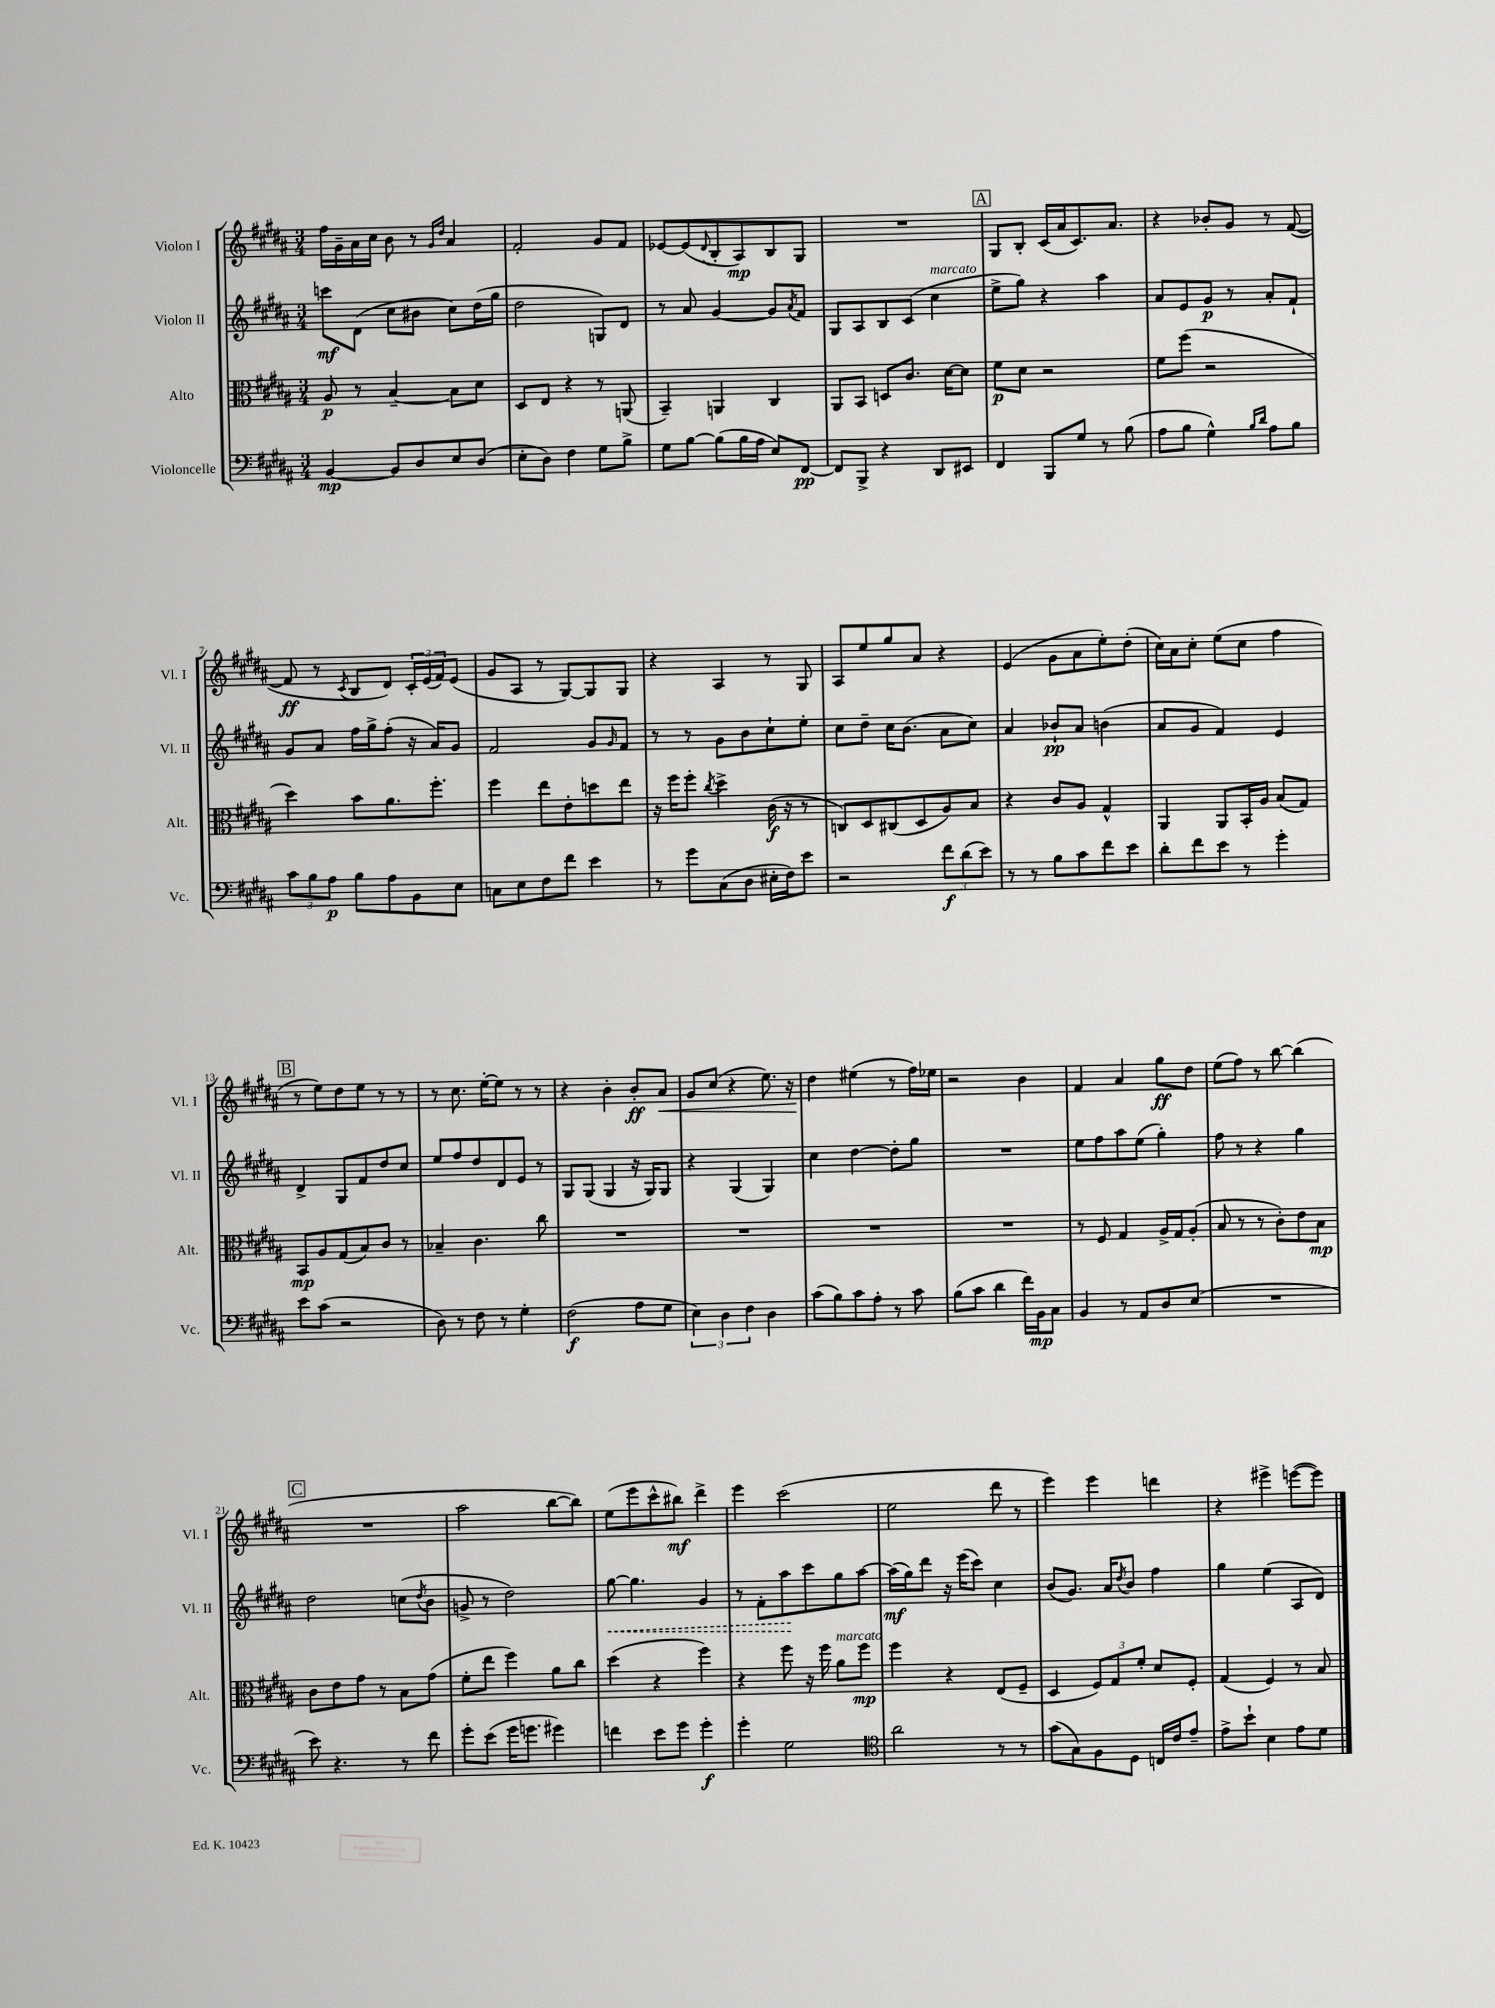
<<
\new StaffGroup <<
\new Staff = "s0" \with { instrumentName = "Violon I" shortInstrumentName = "Vl. I" } {
    \clef treble \key b \major \numericTimeSignature \time 3/4
    fis''16 gis'16-- ais'16 cis''16 b'8 r8 \grace { gis'16 dis''16 } ais'4 |
    fis'2-. gis'8 fis'8 |
    ees'8~ ees'8( \appoggiatura { dis'8 } b8-. ais8\mp) b8 gis8 |
    R2. |
    \mark \markup { \box "A" } gis8 b8-. cis'16( ais'16 cis'8.) ais'8. |
    r4 bes'8-. gis'8 r8 fis'8~( |
    fis'8\ff r8 \acciaccatura { cis'8 } b8 dis'8) \tuplet 3/2 { cis'16-. e'16( fis'16) } e'8( |
    gis'8 ais8 r8 gis8~) gis8 gis8 |
    r4 ais4 r8 gis8 |
    ais8 e''8 gis''8 ais'8 r4 |
    e'4( gis'8 ais'8 e''8-.) dis''8-.( |
    cis''16) ais'16 cis''8-. e''8( cis''8 fis''4 |
    \mark \markup { \box "B" } r8 e''8) dis''8 e''8 r8 r8 |
    r8 cis''8. e''16~-. e''8 r8 r8 |
    r4 b'4-. b'8-.\ff ais'8\< |
    gis'8 cis''8( r4 e''8.) r16 |
    dis''4\! eis''4( r8 fis''16) ees''16 |
    r2 b'4 |
    fis'4 ais'4 gis''8\ff dis''8 |
    e''8( fis''8) r8 b''8~ b''4( |
    \mark \markup { \box "C" } R2. |
    ais''2 b''8~ b''8) |
    e''8( e'''8 cis'''8-^ bis''8\mf) dis'''4-> |
    e'''4 cis'''2( |
    e''2 dis'''8 r8 |
    e'''4) e'''4 d'''4 |
    r4 eis'''4-> e'''8~( e'''8) \bar "|." |
}
\new Staff = "s1" \with { instrumentName = "Violon II" shortInstrumentName = "Vl. II" } {
    \clef treble \key b \major \numericTimeSignature \time 3/4
    c'''8\mf dis'8( cis''8 bis'8 cis''8) dis''16( gis''16 |
    dis''2 g8) dis'8 |
    r8 ais'8 gis'4~ gis'8 \acciaccatura { ais'8 } fis'8 |
    gis8 ais8 b8 cis'8( cis''4^\markup { \italic "marcato" } |
    \mark \markup { \box "A" } e''8-> gis''8) r4 ais''4 |
    ais'8 e'8 gis'8\p r8 ais'8-. fis'8-! |
    gis'8 ais'8 fis''16 gis''16-> fis''8-.( r16 ais'16) gis'8 |
    fis'2 gis'8 \grace { gis'16 } fis'8 |
    r8 r8 gis'8 b'8 cis''8-! e''8-. |
    cis''8 dis''8-- cis''16 b'8.( ais'8 cis''8) |
    ais'4 bes'8-!\pp ais'8 b'4( |
    ais'8 gis'8 fis'4) e'4 |
    \mark \markup { \box "B" } dis'4-> gis8 fis'8 dis''8 cis''8 |
    e''8 fis''8 dis''8 dis'8 e'8 r8 |
    gis8 gis8( gis4 r16 gis16) gis8 |
    r4 gis4( gis4) |
    cis''4 dis''4~ dis''8-. gis''8 |
    R2. |
    e''8 fis''8 ais''8 e''8( gis''4-.) |
    fis''8 r8 r4 gis''4 |
    \mark \markup { \box "C" } dis''2 c''8( \acciaccatura { dis''8 } b'8 |
    g'8-> r8 dis''2) |
    \once \override Hairpin.style = #'dashed-line gis''8~\< gis''4. gis'4 |
    r8 fis'8-. ais''8\! cis'''8 gis''8 ais''8~ |
    ais''16\mf( gis''16) dis'''8 r16 e'''16( cis'''8) cis''4 |
    b'8( gis'8.) ais'16 \acciaccatura { dis''8 } b'8 fis''4 |
    gis''4 e''4( ais8 dis'8) \bar "|." |
}
\new Staff = "s2" \with { instrumentName = "Alto" shortInstrumentName = "Alt." } {
    \clef alto \key b \major \numericTimeSignature \time 3/4
    ais8\p r8 b4~-- b8 dis'8 |
    dis8 e8 r4 r8 a,8( |
    b,4--) a,4 cis4 |
    ais,8 b,8 d8 cis'8. dis'16~ dis'8 |
    \mark \markup { \box "A" } fis'8\p dis'8 r2 |
    fis'8 fis''8( r2 |
    dis''4) b'8 ais'8. fis''8.-. |
    fis''4 e''8 e'8-. d''8 e''8 |
    r16 fis''16 fis''8-. \acciaccatura { cis''8 } dis''4-> cis'16\f( r16 r8 |
    c8) dis8 cis8( dis8 ais8) b8 |
    r4 cis'8 ais8 gis4-^ |
    ais,4 ais,8 b,16-. ais16 b8( gis8) |
    \mark \markup { \box "B" } b,8\mp ais8 gis8( b8) cis'8 r8 |
    bes4-- cis'4. cis''8 |
    R2. |
    R2. |
    R2. |
    R2. |
    r8 fis8 gis4 ais16-> gis16 ais8-.( |
    b8 r8 r8 cis'8-.) e'8 b8\mp |
    \mark \markup { \box "C" } cis'8 e'8 gis'8 r8 b8 gis'8( |
    fis'8-. e''8 fis''4) ais'8 cis''8 |
    dis''4( r4 fis''4) |
    r4 fis''8 r16 fis''16 ais'8^\markup { \italic "marcato" } fis''8\mp |
    fis''4 r4 e8( fis8-- |
    dis4 \tuplet 3/2 { fis8) gis8 fis'8-. } dis'8 fis8-. |
    gis4( fis4) r8 b8 \bar "|." |
}
\new Staff = "s3" \with { instrumentName = "Violoncelle" shortInstrumentName = "Vc." } {
    \clef bass \key b \major \numericTimeSignature \time 3/4
    b,4~\mp b,8 dis8 e8 dis8( |
    e8-. dis8) fis4 gis8 b8-> |
    gis8 b8~ b8( b16 ais16 e8) fis,8~\pp |
    fis,8 b,,8-> r4 dis,8 eis,8 |
    \mark \markup { \box "A" } fis,4 b,,8 gis8 r8 b8( |
    ais8 b8 gis4-^) \grace { b16 dis'16 } ais8 b8 |
    \tuplet 3/2 { cis'8 b8 ais8\p } b8 ais8 b,8 e8 |
    c8 e8 fis8 fis'8 e'4 |
    r8 gis'8 cis8( dis8 eis16-. fis16) e'8 |
    r2 \tuplet 3/2 { fis'8\f dis'8( e'8) } |
    r8 r8 b8 cis'8 fis'8 e'8 |
    dis'8-. fis'8 e'8 r8 gis'4-. |
    \mark \markup { \box "B" } e'8 cis'8( r2 |
    dis8) r8 fis8 r8 gis4-. |
    fis2\f( ais8 gis8 |
    \tuplet 3/2 { e4) dis4 fis4 } dis4 |
    cis'8( b8) cis'8 ais8-. r8 cis'8 |
    b8( cis'8 dis'4 fis'16) b,16\mp cis8 |
    b,4 r8 ais,8 dis8 e8( |
    R2. |
    \mark \markup { \box "C" } e'8) r4. r8 fis'8 |
    gis'8-. e'8( gis'16 g'8. gis'4) |
    f'4 e'8 gis'8 gis'4-.\f |
    gis'4-. gis2 |
    \clef tenor ais'2 r8 r8 |
    gis'8( gis8) fis8 dis8 c16 cis'16 e'8-- |
    e'8-> b'8-! b4 e'8 dis'8 \bar "|." |
}
>>
>>
